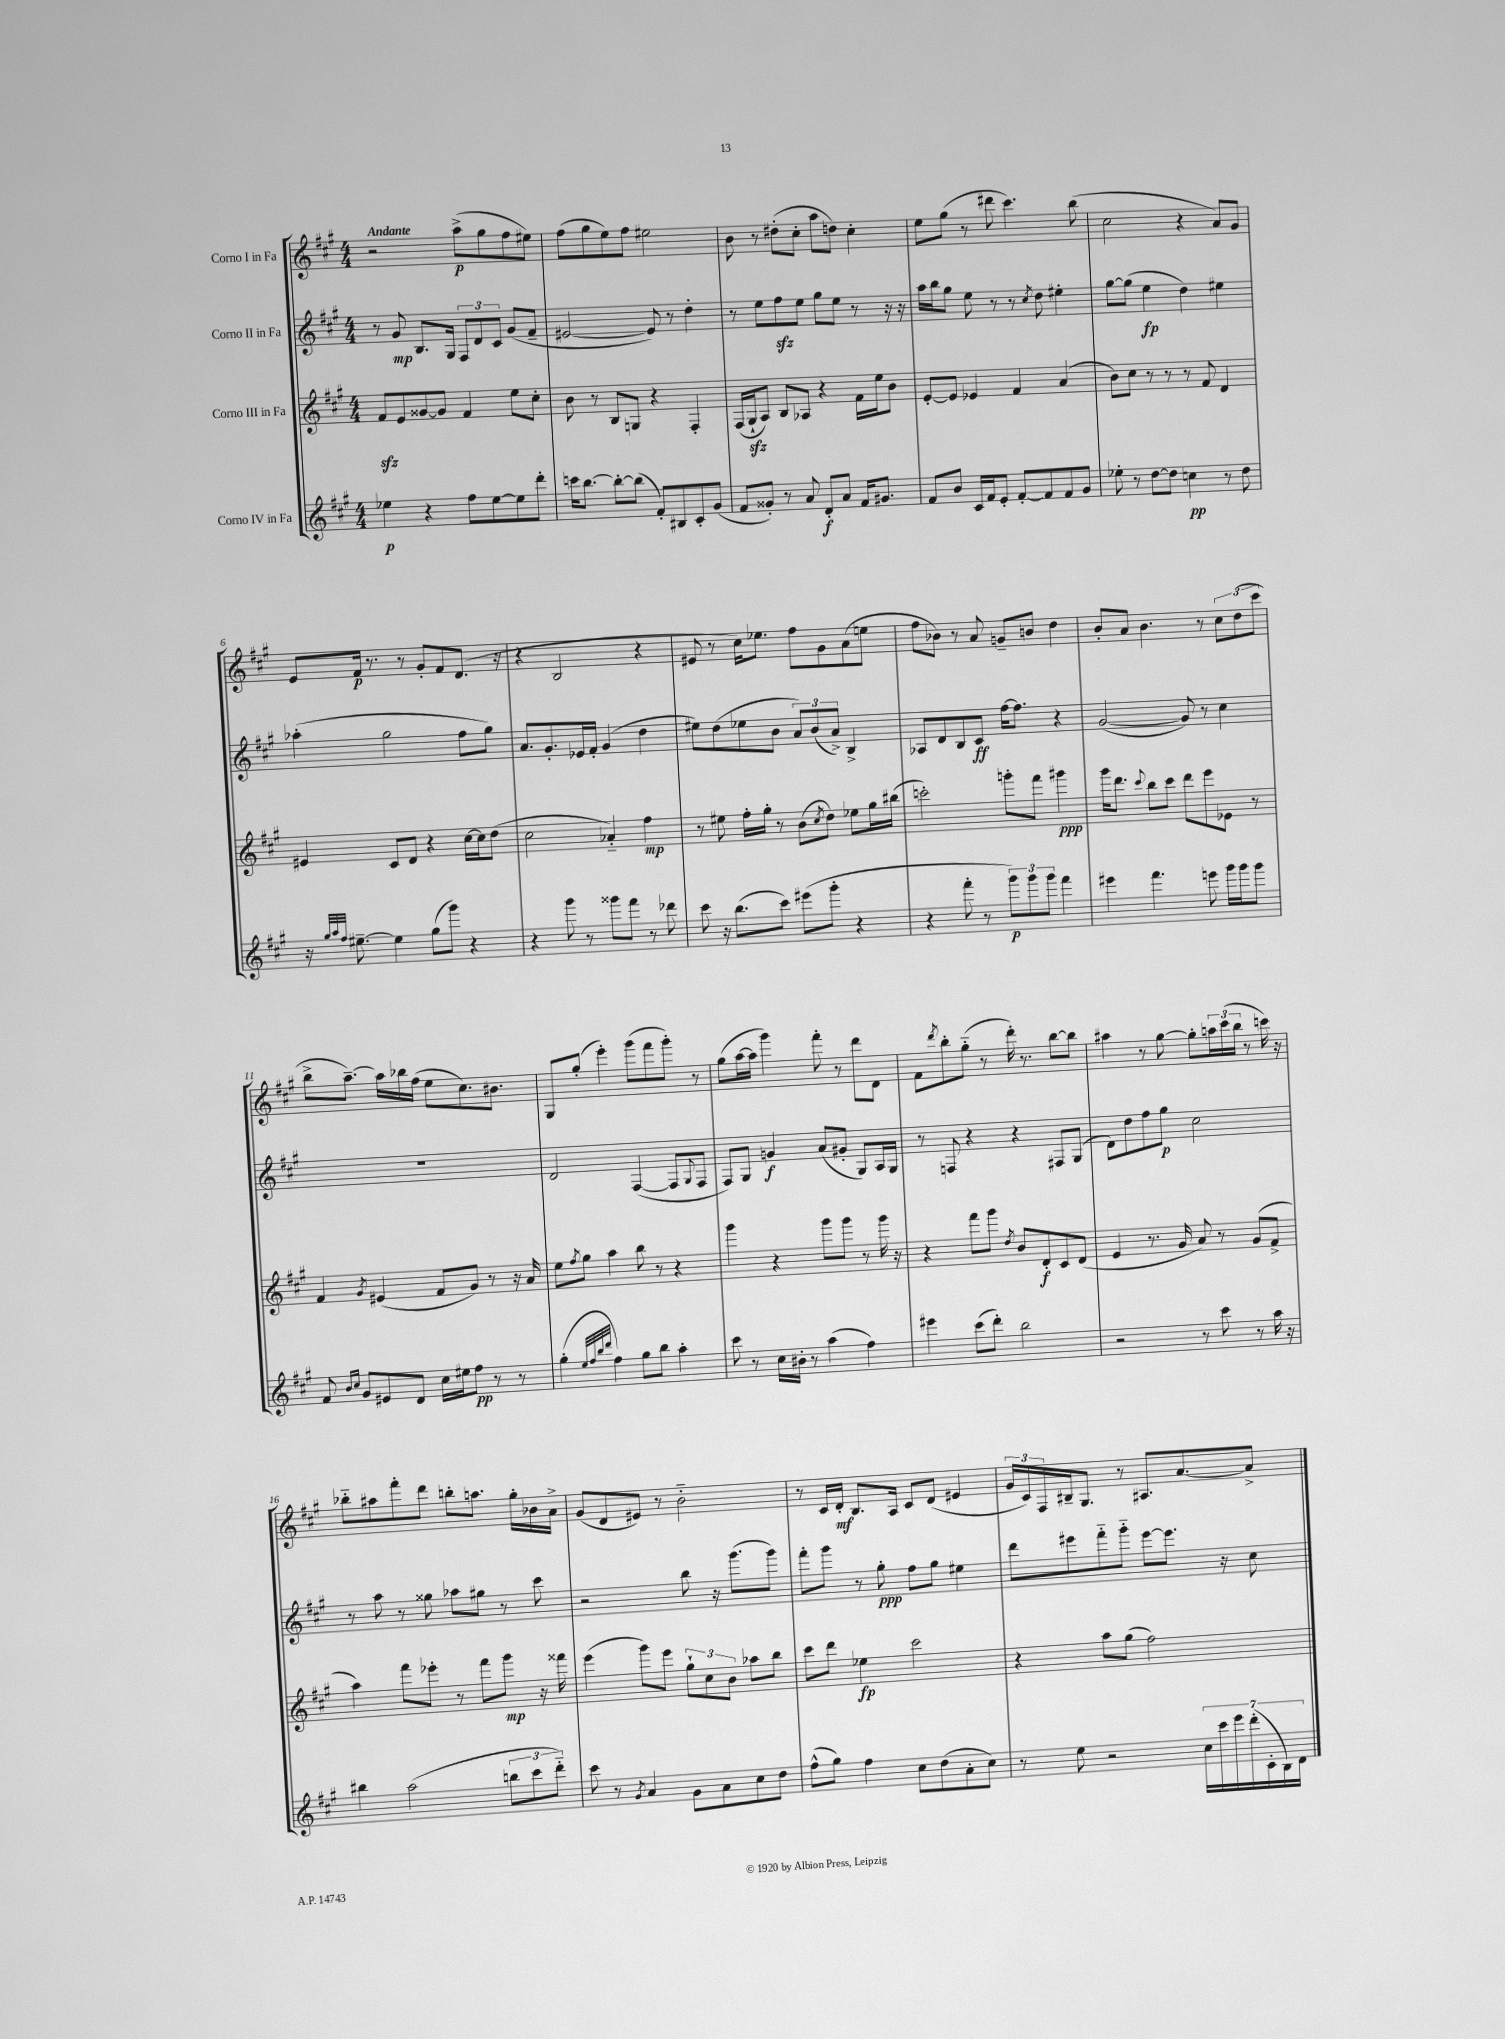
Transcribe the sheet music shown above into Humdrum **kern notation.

**kern	**kern	**kern	**kern
*staff4	*staff3	*staff2	*staff1
*clefG2	*clefG2	*clefG2	*clefG2
*k[f#c#g#]	*k[f#c#g#]	*k[f#c#g#]	*k[f#c#g#]
*M4/4	*M4/4	*M4/4	*M4/4
4ee-\	8f#/L	8r	2r
.	8e/	8g#/	.
4r	[8g##/	8.B/L	.
.	8g##/]J	.	.
.	.	16G#/Jk	.
8ff#\L	4f#/	12F#/L	(8aa^\L
.	.	12d/	.
[8ee-\	.	.	8gg#\
.	.	12c#/J	.
8ee-\]	8ee\L	(8g#/L	8ff#\
8ddd'\J	8cc#'\J	8f#~/J	8ee#\J)
=	=	=	=
16ccc\LK	8b\	[2e#/	(8ff#\L
[8.bb\J	.	.	.
.	8r	.	8gg#\
8bb'\_L	8B/L	.	8ee\)
(8bb\]J	8G/J	.	8ff#\J
8f#'/L)	4r	8e#/])	2ee#\
8B#/	.	8r	.
8c#'/	4F#'/	4dd'\	.
(8g#/J	.	.	.
=	=	=	=
8f#/L	(16F#/LL	8r	8b\
.	16G#`/J	.	.
8g##'/J)	8A/J)	8ee\L	8r
8r	8B/L	8ff#\	(8dd#'\L
8a/	8A-/J	8ee\J	8cc#'\J
8d'/L	4r	8gg#\L	8aa\L
8a/J	.	8ee\J	8dd\J)
16f#/LK	16f#\LL	8r	4cc#'\
8.g#/J	16ee\J	.	.
.	8b\J	16r	.
.	.	16r	.
=	=	=	=
8f#/L	[8e'/L	16aa\LL	8ee\L
.	.	16bb\J	.
8b/J	8e/]J	8gg#\J	(8gg#\J
16c#/LL	4e-/	8ee\	8r
16f#/J	.	.	.
8e'/J	.	8r	8ddd#\
[8f#'/L	4f#/	8r	4.ccc#\)
.	.	8qcc#/	.
8f#/]	.	8dd\	.
8f#/	(4a/	4ee#'\	.
8g#/J	.	.	(8bb\
=	=	=	=
8ee-'\	8b\L)	[8gg#\L	2cc#\
8r	8cc#\J	(8gg#\]J	.
[8dd\L	8r	4ee\	.
8dd\]J	8r	.	.
4cc\	8r	4dd\)	4r
.	8f#/	.	.
8r	4d/	4ee#\	8a/L)
8dd\	.	.	8g#/J
=	=	=	=
16r	4e#/	(4aa-'\	8e/L
32qqgg#/LLL	.	.	.
32qqaa/	.	.	.
32qqff#/JJJ	.	.	.
[8.ee#~\	.	.	.
.	.	.	16f#/Jk
.	.	.	8.r
4ee#\]	8c#/L	2gg#\	.
.	8d/J	.	8r
(8gg#\L	4r	.	8g#'/L
8ggg#\J)	.	.	8f#/
4r	[16cc#\LL	8ff#\L	(8.d/J
.	16cc#\]J	.	.
.	(8dd\J	8gg#\J)	.
.	.	.	16r
=	=	=	=
4r	2cc#\	8.a/L	4r
.	.	8.g#'/	.
8ggg#\	.	.	2B/
8r	.	16e-/L	.
.	.	16f#'/JJ	.
8ggg##\L	4a-'~/)	(4g#/	.
8fff#\J	.	.	.
8r	4ff#\	4dd\	4r
8ddd-\	.	.	.
=	=	=	=
8ccc#\	8r	8ee#\L)	8e#/
16r	8ee#\	(8dd\	8r
(8.bb\L	.	.	.
.	16ff#'\LL	8ee-\	16cc#\LK)
.	16gg#'\JJ	.	8.ee-\J
8ccc#\J)	8r	8b\J	.
(8eee#\L	(8b\L	12a/L)	8ff#\L
.	.	(12b/	.
.	8qcc#/	.	.
8ggg#'\J	8dd\J)	.	8g#\
.	.	12a^/J)	.
4r	8ee-\L	4B^/	(8a\
.	16gg#\L	.	8ee\J
.	(16bb#\JJ	.	.
=	=	=	=
4r	2ccc'\)	8A-/L	8ff#\L
.	.	8d/	8b-\J)
8fff#'\	.	8B/	8r
8r	.	8c#/J	8a/
12ggg#\L)	8ggg'\L	[16ff#\LK	8g~/L
.	.	8.ff#\]J	.
12ggg#\	.	.	.
.	8fff#\J	.	8b/J
12ggg#\J	.	.	.
4fff#\	4ggg#\	4r	4dd\
=	=	=	=
4eee#\	16ggg#\LK	([2g#/	8b'/L
.	8.ddd\J	.	.
.	.	.	8a/J
.	8qqccc#/	.	.
4.fff#\	8bb\L	.	4.b\
.	8ccc#\J	.	.
.	8ddd\L	8g#/])	.
8eee\	8eee\	8r	8r
16ggg#\LL	8e-\J	4cc#\	12cc#\L
16ggg#\J	.	.	.
.	.	.	(12dd\
8ggg#\J	8r	.	.
.	.	.	12ccc#\J
=	=	=	=
8f#/	4f#/	1r	8bb^\L
16qqb/LL	.	.	.
16qqcc#/JJ	.	.	.
8g#/L	.	.	[8.aa~\J)
.	8qg#/	.	.
8e#/	(4e#/	.	.
.	.	.	16aa\]LL
8d/J	.	.	16bb-\
.	.	.	(16ff#\JJ
16cc#\LL	8f#/L	.	8ee\L
16ee#\J	.	.	.
8ff#\J	8g#/J)	.	8.cc#\)
8r	8r	.	.
.	.	.	8.b#\J
8r	16r	.	.
.	16a/	.	.
=	=	=	=
(4gg#'\	8ee\L	2d/	8G#/L
.	8qff#/	.	.
.	8gg#\J	.	(8gg#'/J
32qqee/LLL	.	.	.
32qqff#/	.	.	.
32qqbb/	.	.	.
32qqddd/JJJ	.	.	.
4ff#\)	4aa\	.	4eee'\)
8gg#\L	8bb\	([4F#/	(8ggg#\L
8bb\J	8r	.	8fff#\
4aa'\	4r	8F#/]L	8ggg#'\J)
.	.	8qqG#/	.
.	.	8F#/J	8r
=	=	=	=
8ccc#\	4ggg#\	8F#/L)	(8gg#\L
8r	.	8G#/J	[16aa\L
.	.	.	16aa\]JJ
16cc#\LL	4r	4g/	4ggg#\)
16b#'\JJ	.	.	.
8r	.	.	.
(4aa\	8ggg#\L	(8a/L	8fff#'\
.	8ggg#\J	8g#'/J	8r
4ff#\)	8r	8G#/L)	8ddd\L
.	16ggg#\	16A/L	8d\J
.	16r	16G#/JJ	.
=	=	=	=
4eee#\	4r	8r	8f#\L
.	.	.	8qddd/
.	.	8F/	8bb'\
(8ccc#\L	8fff#\L	4r	(8gg#'~\J
8ddd'\J)	8ggg#\J	.	8r
.	8qdd/	.	.
2bb\	8b/L	4r	16ddd'\)
.	.	.	8.r
.	8d'/	.	.
.	8c#/	8F#/L	[8bb\L
.	(8d/J	(8G#/J	8bb\]J
=	=	=	=
2r	4e/	8d\L)	4aa#\
.	.	8dd\	.
.	8.r	8ff#\	8r
.	.	8gg#\J	[8gg#\
.	16g#/	.	.
8r	8a/)	2cc#\	8gg#'\]L
8ccc#\	8r	.	24aa\L
.	.	.	(24ccc#\
.	.	.	24bb\JJ
8r	(8g#/L	.	8r
16aa\	8f#^/J	.	16ccc\)
16r	.	.	16r
=	=	=	=
4bb#\	4aa\)	8r	8bb-'~\L
.	.	8aa\	8aa#\
(2aa\	8fff#\L	8r	8fff#'\
.	8eee-'\J	8gg##\	8ddd\J
.	8r	8aa-\L	8bb'\L
.	8fff#\L	8gg#\J	8.aa\J
12bb\L	8ggg#\J	8r	.
.	.	.	16gg#'\LL
12ccc#\	.	.	.
.	16r	8ccc#\	16b-\
12ddd'~\J)	.	.	.
.	16fff##\	.	16a^\JJ
=	=	=	=
8ccc#\	(4eee\	2r	(8g#/L
8r	.	.	8d/
8qg#/	.	.	.
4a/	8ggg#\L)	.	8e#/J)
.	8eee\J	.	8r
8g#\L	12gg#`\L	8bb\	2b'~\
.	12cc#\	.	.
8a\	.	16r	.
.	12b\J	.	.
.	.	(8.ggg#\L	.
8cc#\	8aa-\L	.	.
8dd\J	8bb\J	8ggg#\J)	.
=	=	=	=
(8ff#^^\L	8ccc#\L	8fff#'\L	8r
8gg#\J)	8ddd\J	8ggg#\J	16c#/LL
.	.	.	16d'/JJ
4ff#\	4ee-\	8r	8.B/L
.	.	8gg#'\	.
.	.	.	16A/Jk
8cc#\L	2ccc#\	8ff#\L	8c#/L
(8dd\	.	8gg#\J	(8d/J
8a'\	.	4ee#\	4e#/
8cc#\J)	.	.	.
=	=	=	=
8r	4r	8ddd\L	24g#/LL
.	.	.	24c#/)
.	.	.	24F#/
8ee\	.	8eee#\	16B#~/J
.	.	.	8.G#/J
2r	8aa\L	8fff#'~\	.
.	(8gg#\J	8ggg#'~\J	8r
.	2ff#\)	[8eee#\L	8.A#/L
.	.	8.eee#\]J	.
.	.	.	[8.a/
28cc#\LL	.	.	.
28ccc#\	.	.	.
.	.	16r	.
28eee\	.	.	.
(28ddd'\	.	.	.
.	.	8cc#\	8a^/]J
28c#'\	.	.	.
28B\)	.	.	.
28d\JJ	.	.	.
==	==	==	==
*-	*-	*-	*-
